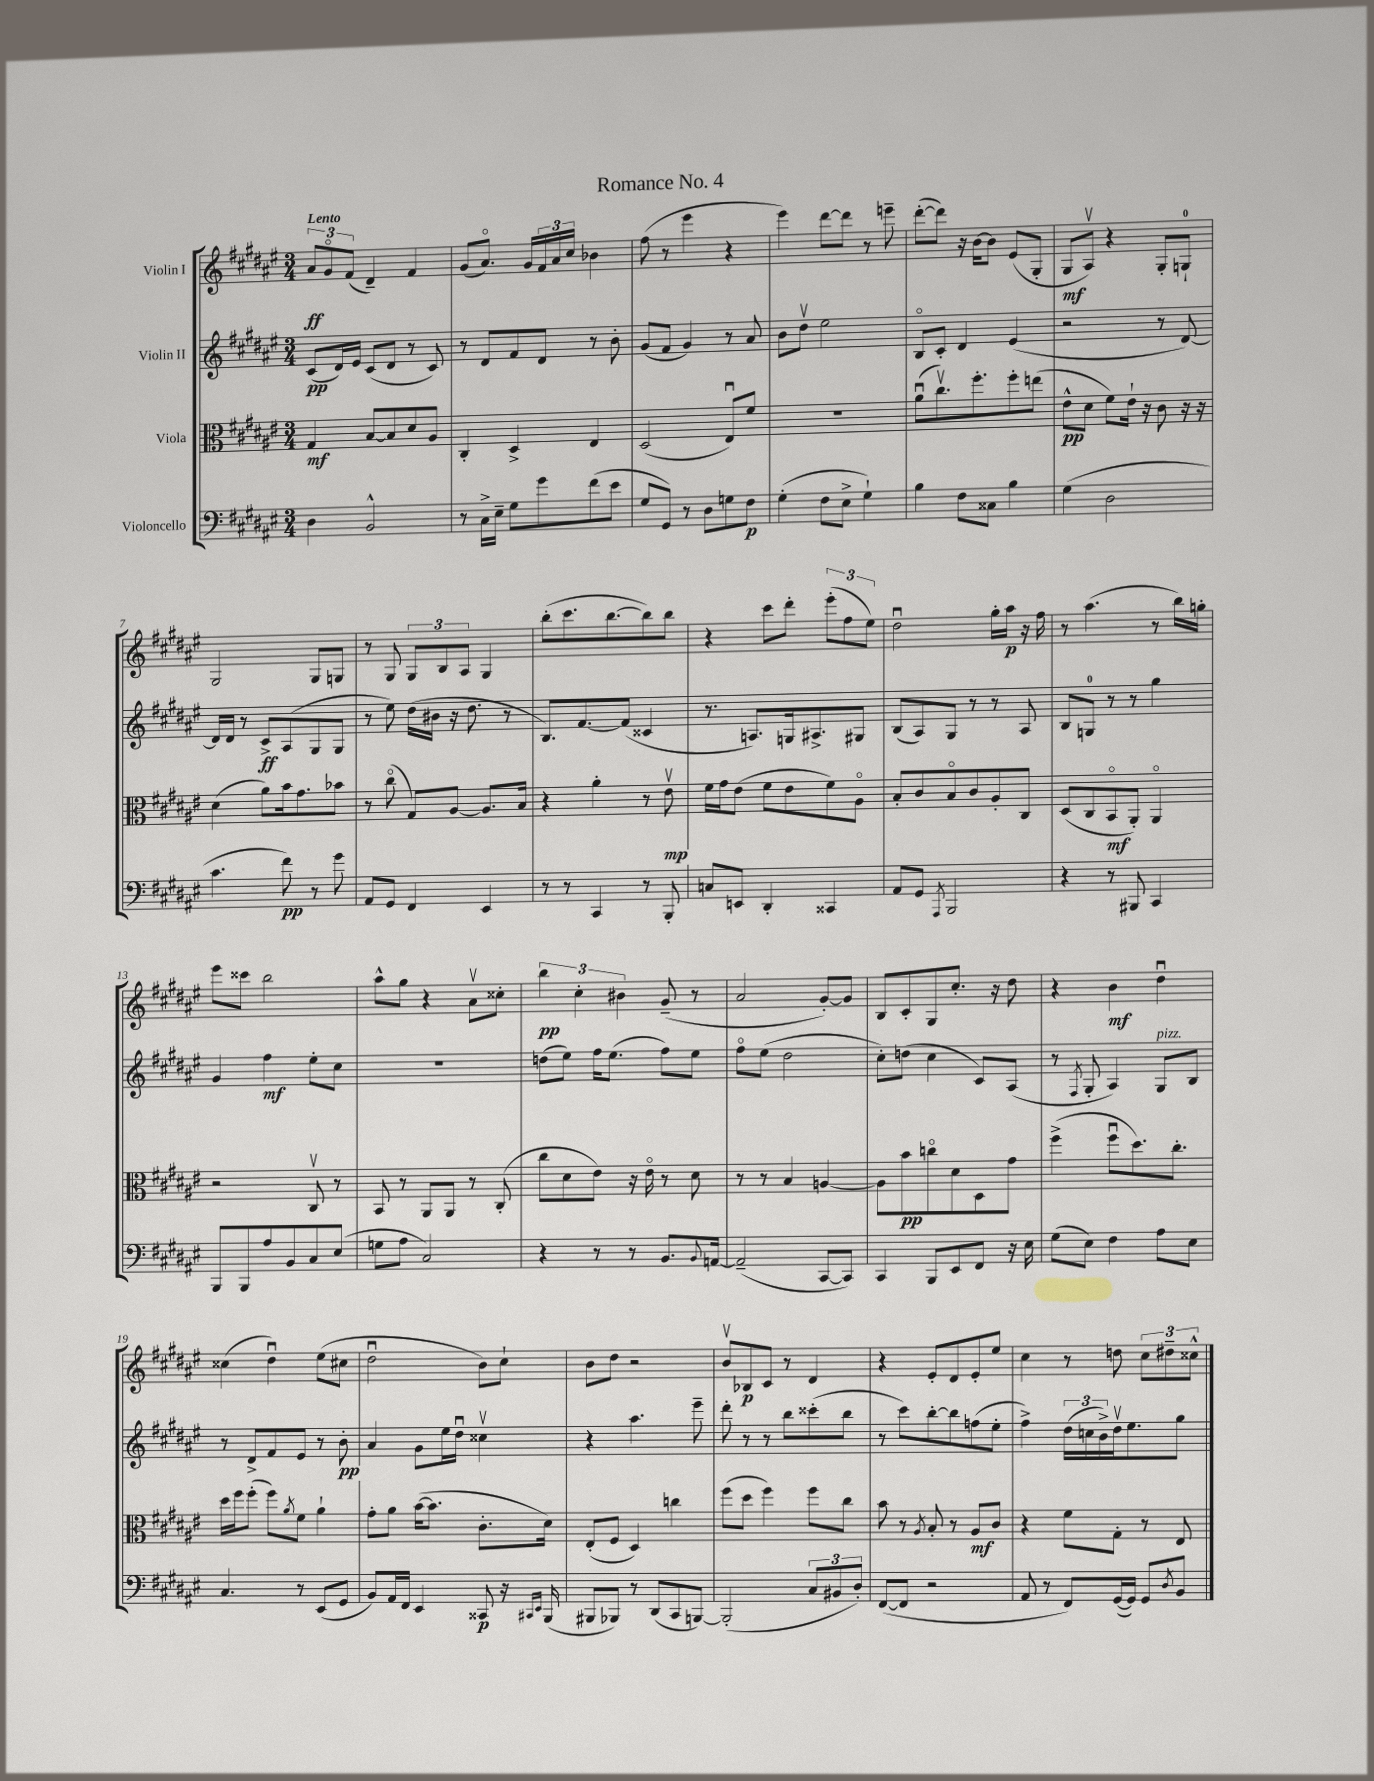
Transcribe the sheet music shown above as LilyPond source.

\header { title = "Romance No. 4" }
<<
\new StaffGroup <<
\new Staff = "s0" \with { instrumentName = "Violin I" } {
    \clef treble \key fis \major \numericTimeSignature \time 3/4 \tempo "Lento"
    \tuplet 3/2 { ais'8\ff gis'8\flageolet fis'8( } dis'4--) fis'4 |
    gis'8( ais'8.\flageolet) gis'16 \tuplet 3/2 { fis'16 ais'16 cis''16 } bes'4 |
    fis''8( r8 eis'''4 r4 |
    eis'''4) dis'''8~ dis'''8 r8 e'''8-- |
    dis'''8~-.( dis'''8) r16 b'16~ b'8 eis'8( gis8-. |
    gis8\mf ais8\upbow) r4 gis8-. g8-0-! |
    gis2 gis8 g8 |
    r8 gis8 \tuplet 3/2 { gis8 b8 ais8 } gis4 |
    b''8-.( cis'''8. b''8.~ b''8) b''8 |
    r4 cis'''8 dis'''8-. \tuplet 3/2 { eis'''8-.( fis''8 eis''8) } |
    dis''2\downbow gis''16-. ais''16\p r16 fis''16 |
    r8 ais''4.( r8 b''16) g''16-. |
    eis'''8 cisis'''8 b''2 |
    ais''8-^ gis''8 r4 ais'8\upbow cisis''8-. |
    \tuplet 3/2 { b''4\pp cis''4-. bis'4 } gis'8--( r8 |
    ais'2 gis'8~-.) gis'8 |
    b8 cis'8-. gis8 cis''8.-. r16 dis''8 |
    r4 b'4\mf dis''4\downbow |
    cisis''4( dis''4\downbow) eis''8( cis''8 |
    dis''2\downbow b'8) cis''8-! |
    b'8 dis''8 r2 |
    b'8\upbow bes8\p cis'8 r8 dis'4 |
    r4 eis'8-. dis'8 eis'8-. eis''8 |
    cis''4 r8 d''8 \tuplet 3/2 { cis''8 dis''8-- cisis''8-^ } \bar "|." |
}
\new Staff = "s1" \with { instrumentName = "Violin II" } {
    \clef treble \key fis \major \numericTimeSignature \time 3/4
    cis'8\pp( dis'16) eis'16 cis'8( dis'8 r8 cis'8) |
    r8 dis'8 fis'8 dis'8 r8 b'8-. |
    gis'8( fis'8 gis'4) r8 ais'8 |
    b'8 dis''8\upbow eis''2 |
    b8\flageolet cis'8-. dis'4 eis'4( |
    r2 r8 dis'8~) |
    dis'16 dis'16 r8 cis'8->\ff ais8( gis8 gis8 |
    r8 eis''8) dis''16( bis'16 r16 dis''8. r8 |
    b8.) fis'8.~ fis'8( cisis'4 |
    r8. a8.) g16 ais8.-> gis8 |
    b8( ais8) gis8 r8 r8 ais8 |
    b8 g8-0 r8 r8 gis''4 |
    gis'4 fis''4\mf eis''8-. cis''8 |
    R2. |
    d''8( eis''8) fis''16 eis''8.( fis''8) eis''8 |
    fis''8\flageolet eis''8( dis''2 |
    cis''8-.) d''8( cis''4 cis'8) ais8( |
    r8 \acciaccatura { fis8 } gis8-. ais4) gis8^\markup { \italic "pizz." } b8 |
    r8 dis'8-> fis'8 eis'8 r8 b'8-.\pp |
    ais'4 gis'8 eis''16 dis''16\downbow cisis''4\upbow |
    r4 ais''4. eis'''8-- |
    dis'''8-. r8 r8 b''8 cisis'''8-.( b''8 |
    r8 cis'''8) b''8~-. b''8 f''8( eis''8-. |
    fis''4->) \tuplet 3/2 { dis''16( c''16 b'16->) } dis''16\upbow eis''8. gis''8 \bar "|." |
}
\new Staff = "s2" \with { instrumentName = "Viola" } {
    \clef alto \key fis \major \numericTimeSignature \time 3/4
    gis4\mf b8~ b8 dis'8 ais8 |
    cis4-. dis4-> eis4 |
    dis2( eis8\downbow) fis'8 |
    R2. |
    ais'8\downbow( cis''8.\upbow) fis''8.-. fis''8-. e''8( |
    eis'8-^\pp dis'8 fis'8) eis'16-! r16 cis'8 r16 r16 |
    dis'4( ais'8) b'16 gis'8. bes'8 |
    r8 cis''8\flageolet( gis8) ais8~ ais8. b16 |
    r4 ais'4-. r8 eis'8\upbow\mp |
    fis'16 gis'16 eis'8( fis'8 eis'8 fis'8) ais8\flageolet |
    b8-. cis'8 b8\flageolet cis'8 ais8-. cis8 |
    dis8( cis8 b,8\flageolet\mf ais,8-.) ais,4\flageolet |
    r2 cis8\upbow r8 |
    b,8 r8 ais,8 ais,8 r8 cis8-.( |
    cis''8 dis'8 eis'8) r16 eis'16\flageolet r8 dis'8 |
    r8 r8 b4 a4~ |
    a8 b'8\pp c''8\flageolet dis'8 dis8 gis'8 |
    fis''4->( fis''8\downbow dis''8.) cis''8.-. |
    dis''16 fis''16 fis''8-.( fis''8) \acciaccatura { ais'8 } fis'8 ais'4-! |
    gis'8-. ais'8 b'16~( b'8. cis'8.-. dis'16) |
    eis8-.( fis8 dis4) c''4 |
    fis''8( dis''8 fis''4) fis''8 cis''8 |
    b'8 r8 \acciaccatura { ais8 } b8-. r8 ais8\mf cis'8 |
    r4 fis'8 gis8-. r8 eis8 \bar "|." |
}
\new Staff = "s3" \with { instrumentName = "Violoncello" } {
    \clef bass \key fis \major \numericTimeSignature \time 3/4
    dis4 b,2-^ |
    r8 cis16-> eis16-- gis8 gis'8 fis'8( eis'8 |
    gis8 gis,8) r8 dis8 g8 fis8\p |
    gis4-.( fis8 eis8-> gis4-!) |
    b4 fis8 cisis8 b4 |
    gis4( dis2 |
    cis'4. fis'8\pp) r8 gis'8 |
    ais,8 gis,8 fis,4 eis,4 |
    r8 r8 cis,4 r8 b,,8-. |
    c8 e,8 dis,4-. cisis,4 |
    ais,8 gis,8 \acciaccatura { ais,,8 } b,,2 |
    r4 r8 bis,,8 cis,4 |
    b,,8 b,,8 ais8 b,8 cis8 eis8( |
    g8 ais8 cis2) |
    r4 r8 r8 b,8. \appoggiatura { b,8 } a,16~ |
    a,2--( cis,8~ cis,8) |
    cis,4 b,,8 eis,8 fis,8 r16 eis16 |
    gis8( eis8) fis4 ais8 eis8 |
    cis4. r8 eis,8( gis,8 |
    b,8) ais,16 fis,16 eis,4 cisis,8\p r16 \grace { cis,16 eis,16 } b,,16( |
    bis,,8 bes,,8) r8 dis,8( cis,8 b,,8~) |
    b,,2-.( \tuplet 3/2 { cis8 bis,8 dis8-.) } |
    fis,8~( fis,8 r2 |
    ais,8 r8 fis,8) gis,16~( gis,16) gis,8 \acciaccatura { dis8 } b,8 \bar "|." |
}
>>
>>
